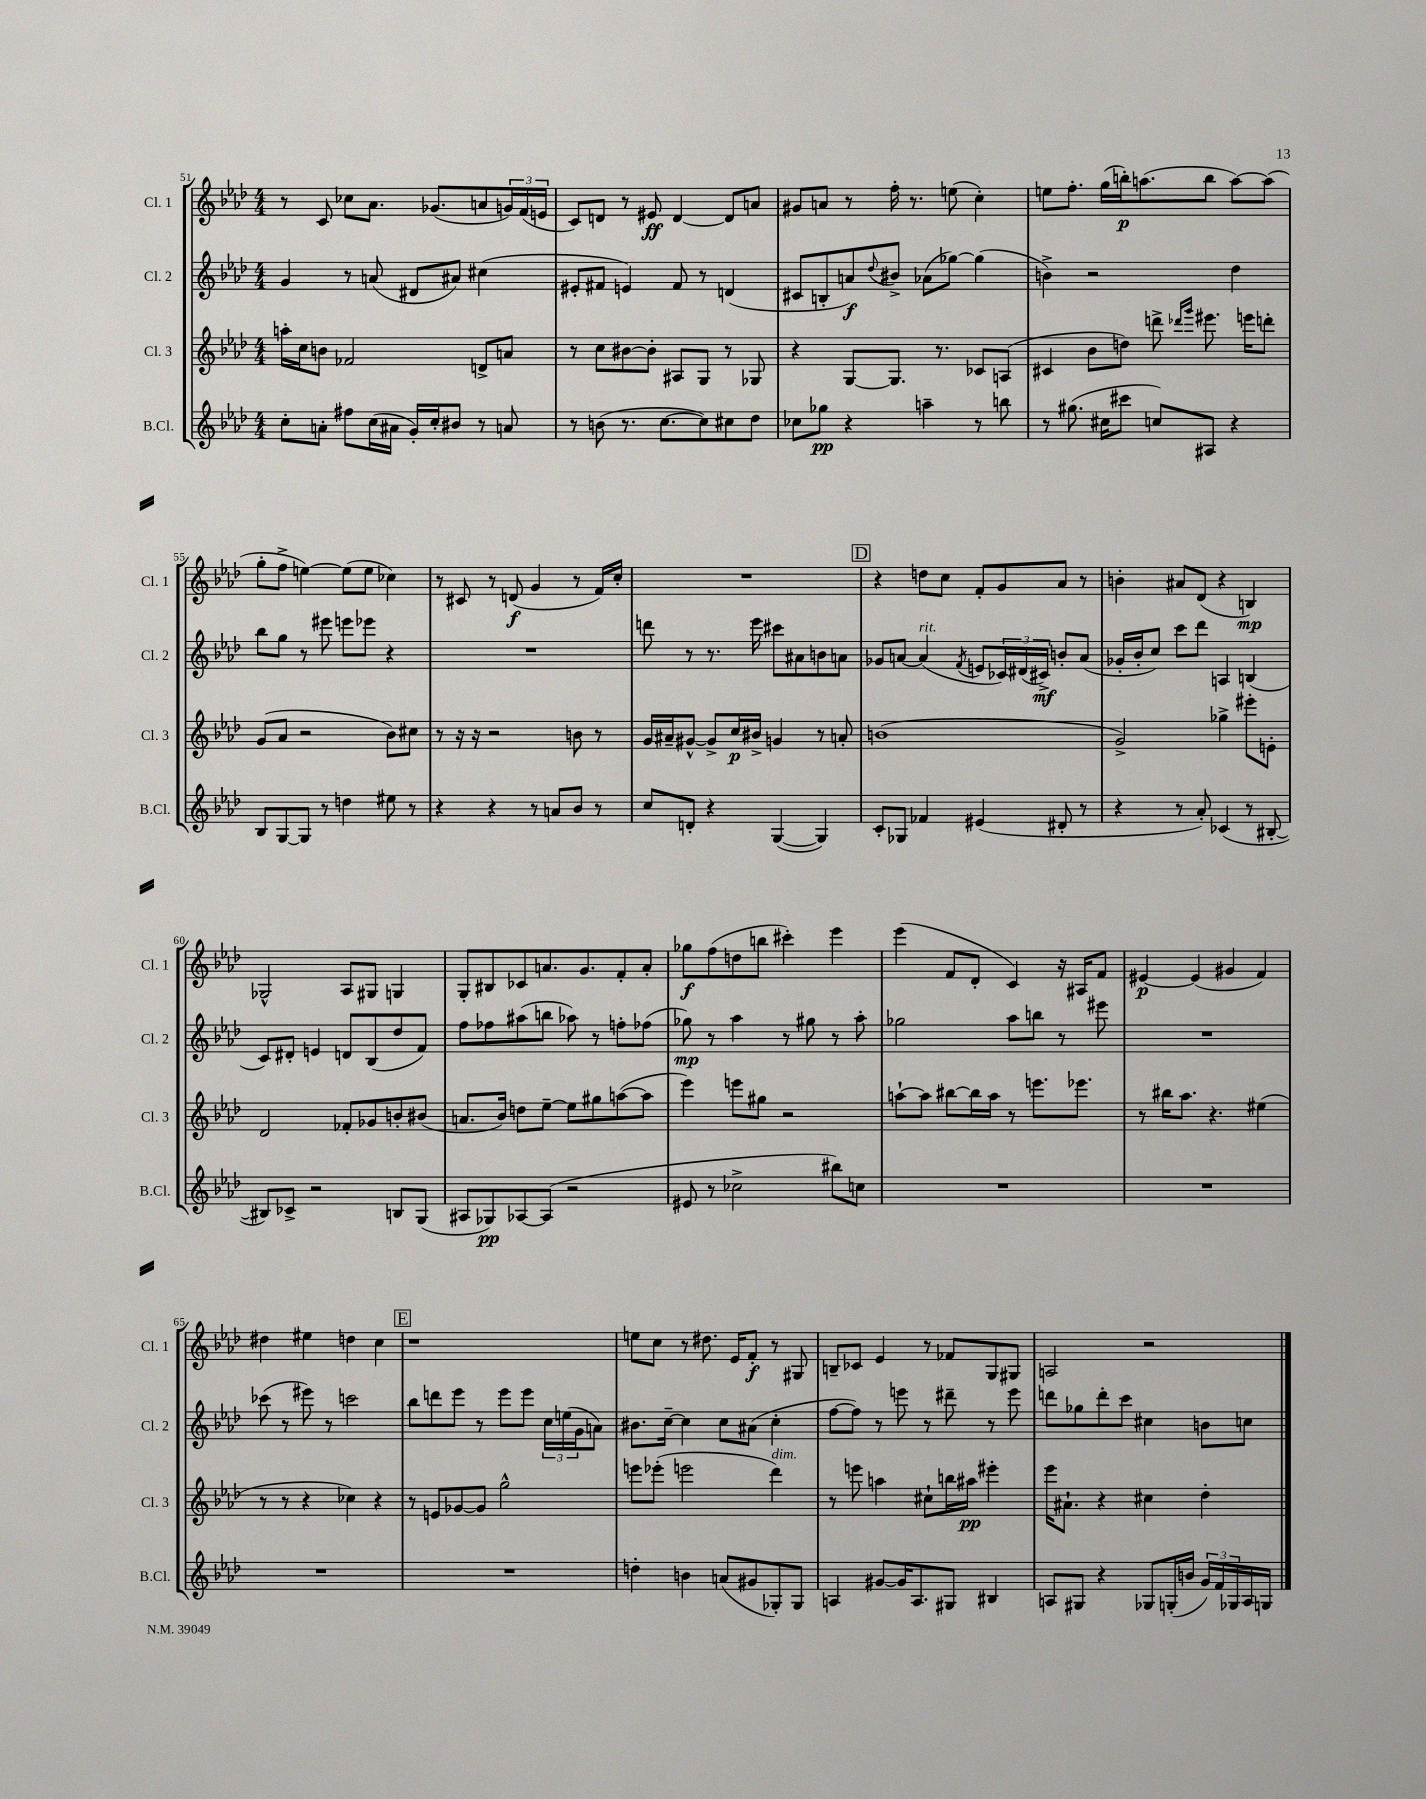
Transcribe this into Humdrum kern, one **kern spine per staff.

**kern	**kern	**kern	**kern
*staff4	*staff3	*staff2	*staff1
*clefG2	*clefG2	*clefG2	*clefG2
*k[b-e-a-d-]	*k[b-e-a-d-]	*k[b-e-a-d-]	*k[b-e-a-d-]
*M4/4	*M4/4	*M4/4	*M4/4
8cc'\L	16aa'\LL	4g/	8r
.	16cc\J	.	.
8a'\J	8b\J	.	8c/
8ff#\L	2f-/	8r	8cc-\L
(16cc\L	.	(8a/	8.a-\J
16a#\JJ	.	.	.
16g'/LL)	.	8d#/L	.
16cc'/J	.	.	(8.g-/L
8b#/J	.	8a#/J)	.
8r	8d^/L	(4cc#\	8a/
8a/	8a/J	.	24g/L)
.	.	.	(24f/
.	.	.	24e/JJ
=	=	=	=
8r	8r	8e#'/L	8c/L)
(8b\	8cc\L	8f#/J	8d/J
8.r	[8b#\	4e/)	8r
.	8b#'\]J	.	8e#/
[8.cc\L	.	.	.
.	8A#/L	8f#/	[4d/
8cc\])	8G/J	8r	.
8cc#\	8r	(4d/	8d/]L
8dd-\J	8G-/	.	8a/J
=	=	=	=
8cc-\L	4r	8c#/L	8g#/L
8gg-\J	.	8B'/	8a/J
4r	[8G/L	8a/)	8r
.	.	8qqdd-/	.
.	8.G/]J	8b#^/J	16ff'\
.	.	.	8.r
4aa~\	.	(8a-\L	.
.	8.r	.	.
.	.	[8gg-\J)	(8ee\
8r	8c-/L	(4gg-\]	4cc'\)
8bb\	(8A/J	.	.
=	=	=	=
8r	4c#/	4b^\)	8ee\L
(8.gg#\	.	.	8.ff'\J
.	8b-\L	2r	.
16cc#\LK	.	.	(16gg\LL
8ccc#\J	8dd\J)	.	16bb'\J)
.	.	.	(8.aa\
8cc/L)	8ddd^\	.	.
.	16qqddd-/LL	.	.
.	16qqggg/JJ	.	.
8A#/J	8.eee#\	.	8bb\J
4r	.	4dd-\	[8aa\L)
.	16eee\LK	.	.
.	8ddd'\J	.	(8aa\]J
=	=	=	=
8B-/L	(8g/L	8bb-\L	8gg'\L
[8G/	8a-/J	8gg\J	8ff^\J
8G/]J	2r	8r	[4ee\)
8r	.	8eee#\	.
4dd\	.	8eee\L	(8ee\]L
.	.	8eee-\J	8ee\J
8ee#\	8b-\L)	4r	4cc-\)
8r	8cc#\J	.	.
=	=	=	=
4r	8r	1r	8r
.	16r	.	8c#/
.	16r	.	.
4r	2r	.	8r
.	.	.	(8d/
8r	.	.	4g/
8a/L	.	.	.
8b-/J	8b\	.	8r
8r	8r	.	16f/LL)
.	.	.	16cc'/JJ
=	=	=	=
8cc/L	16g/LL	8ddd\	1r
.	16a#~/J	.	.
8d'/J	[8g#^^/J	8r	.
4r	8g#^/]L	8.r	.
.	16cc/L	.	.
.	16b#^/JJ	16eee-\	.
([4G/	4g/	8ccc#\L	.
.	.	8a#\	.
4G/])	8r	8b\	.
.	8a'/	8a\J	.
=	=	=	=
8c'/L	(1b	8g-/L	4r
8G-/J	.	[8a/J	.
4f-/	.	(4a/]	8dd\L
.	.	.	8cc\J
.	.	8qf/	.
(4e#/	.	8e/L	8f'/L
.	.	24c-/L)	8g/
.	.	(24d#/	.
.	.	24c#^/JJ)	.
8d#'/	.	8b'/L	8a-/J
8r	.	(8a/J	8r
=	=	=	=
4r	2g^/)	16g-'/LL	4b'\
.	.	16b-'/J	.
.	.	8cc/J)	.
8r	.	8ccc\L	8a#/L
8a-'/)	.	8ddd-\J	(8d-/J
(4c-/	4gg-^\	4A/	4r
8r	8eee#'\L	(4B/	4B/)
[8B#'/	8e'\J	.	.
=	=	=	=
8B#/]L)	2d-/	8c/L)	2G-^^/
8c-^/J	.	8d#'/J	.
2r	.	4e/	.
.	8f-'/L	8d/L	8A-/L
.	8g-/	(8B-/	8G#/J
8B/L	8b'/	8dd-/	4G/
(8G/J	(8b#/J	8f/J)	.
=	=	=	=
8A#/L	8.a/L	8ff\L	8G'/L
8G-/)	.	8ff-\	8B#/
.	16b-/Jk)	.	.
[8A-/	8dd\L	(8aa#\	8c-/
(8A-/]J	[8ee-~\J	8bb\J	8.a/
2r	8ee-\]L	8aa-\)	.
.	.	.	8.g/
.	8gg#\	8r	.
.	([8aa\	8ff'\L	8f'/
.	8aa\]J	(8ff-\J	8a'/J
=	=	=	=
8e#/	4eee-\)	8gg-\)	8gg-\L
8r	.	8r	(8ff\
2cc-^\	8eee\L	4aa-\	8dd\
.	8gg#\J	.	8bb\J
.	2r	8r	4ccc#'\)
.	.	8gg#\	.
8bb#\L)	.	8r	4eee-\
8cc\J	.	8aa-'\	.
=	=	=	=
1r	[8aa`\L	2gg-\	(4eee-\
.	8aa\]J	.	.
.	[8bb#\L	.	8f/L
.	16bb#\]L	.	8d-'/J
.	16aa\JJ	.	.
.	8r	8aa-\L	4c/)
.	8.eee\L	8bb\J	.
.	.	8r	16r
.	8.eee-\J	.	16A#/LK
.	.	8eee#\	8f/J
=	=	=	=
1r	8r	1r	[4e#/
.	16bb#\LK	.	.
.	8.aa-\J	.	.
.	.	.	(4e#/]
.	4.r	.	.
.	.	.	4g#/
.	(4ee#\	.	4f/)
=	=	=	=
1r	8r	(8ccc-\	4dd#\
.	8r	8r	.
.	4r	8eee#\)	4ee#\
.	.	8r	.
.	4cc-\)	2ccc\	4dd\
.	4r	.	4cc\
=	=	=	=
1r	8r	8bb-\L	1r
.	8e/L	8ddd\	.
.	[8g-/	8eee-\J	.
.	8g-/]J	8r	.
.	2gg^^\	8eee-\L	.
.	.	8eee-\J	.
.	.	24cc\LL	.
.	.	(24ee\	.
.	.	24g\J	.
.	.	8a\J)	.
=	=	=	=
4dd'\	8eee\L	8.b#\L	8ee\L
.	(8eee-'\J	.	8cc\J
.	.	[16cc~\Jk	.
4b\	2eee\	4cc\]	8r
.	.	.	8.dd#\
(8a/L	.	8cc\L	.
.	.	.	16e-/LK
8g#/	.	(8a#\J	8f'/J
8G-'/)	4ddd-\)	4cc'\	8r
8G-/J	.	.	8G#/
=	=	=	=
4A/	8r	[8ff\L	8B~/L
.	8eee\	8ff\]J)	8c-/J
[8g#/L	4aa\	8r	4e-/
16g#/]K	.	8eee\	.
8.A/	.	.	.
.	8cc#`\L	8r	8r
8G#/J	16bb\L	8ddd#~\	8f-/L
.	16aa#\JJ	.	.
4B#/	4eee#'\	8r	8G/
.	.	8eee\	8G#/J
=	=	=	=
8A/L	16eee-\LK	8ddd\L	2A/
.	8.a#`\J	.	.
8G#/J	.	8gg-\	.
4r	4r	8ddd'\	.
.	.	8ccc\J	.
8G-/L	4cc#\	4cc#\	2r
(16G'/L	.	.	.
16b/JJ	.	.	.
24g/LL)	4dd-'\	8b\L	.
24f/	.	.	.
24G-/	.	.	.
16A/	.	8cc\J	.
16G/JJ	.	.	.
==	==	==	==
*-	*-	*-	*-
